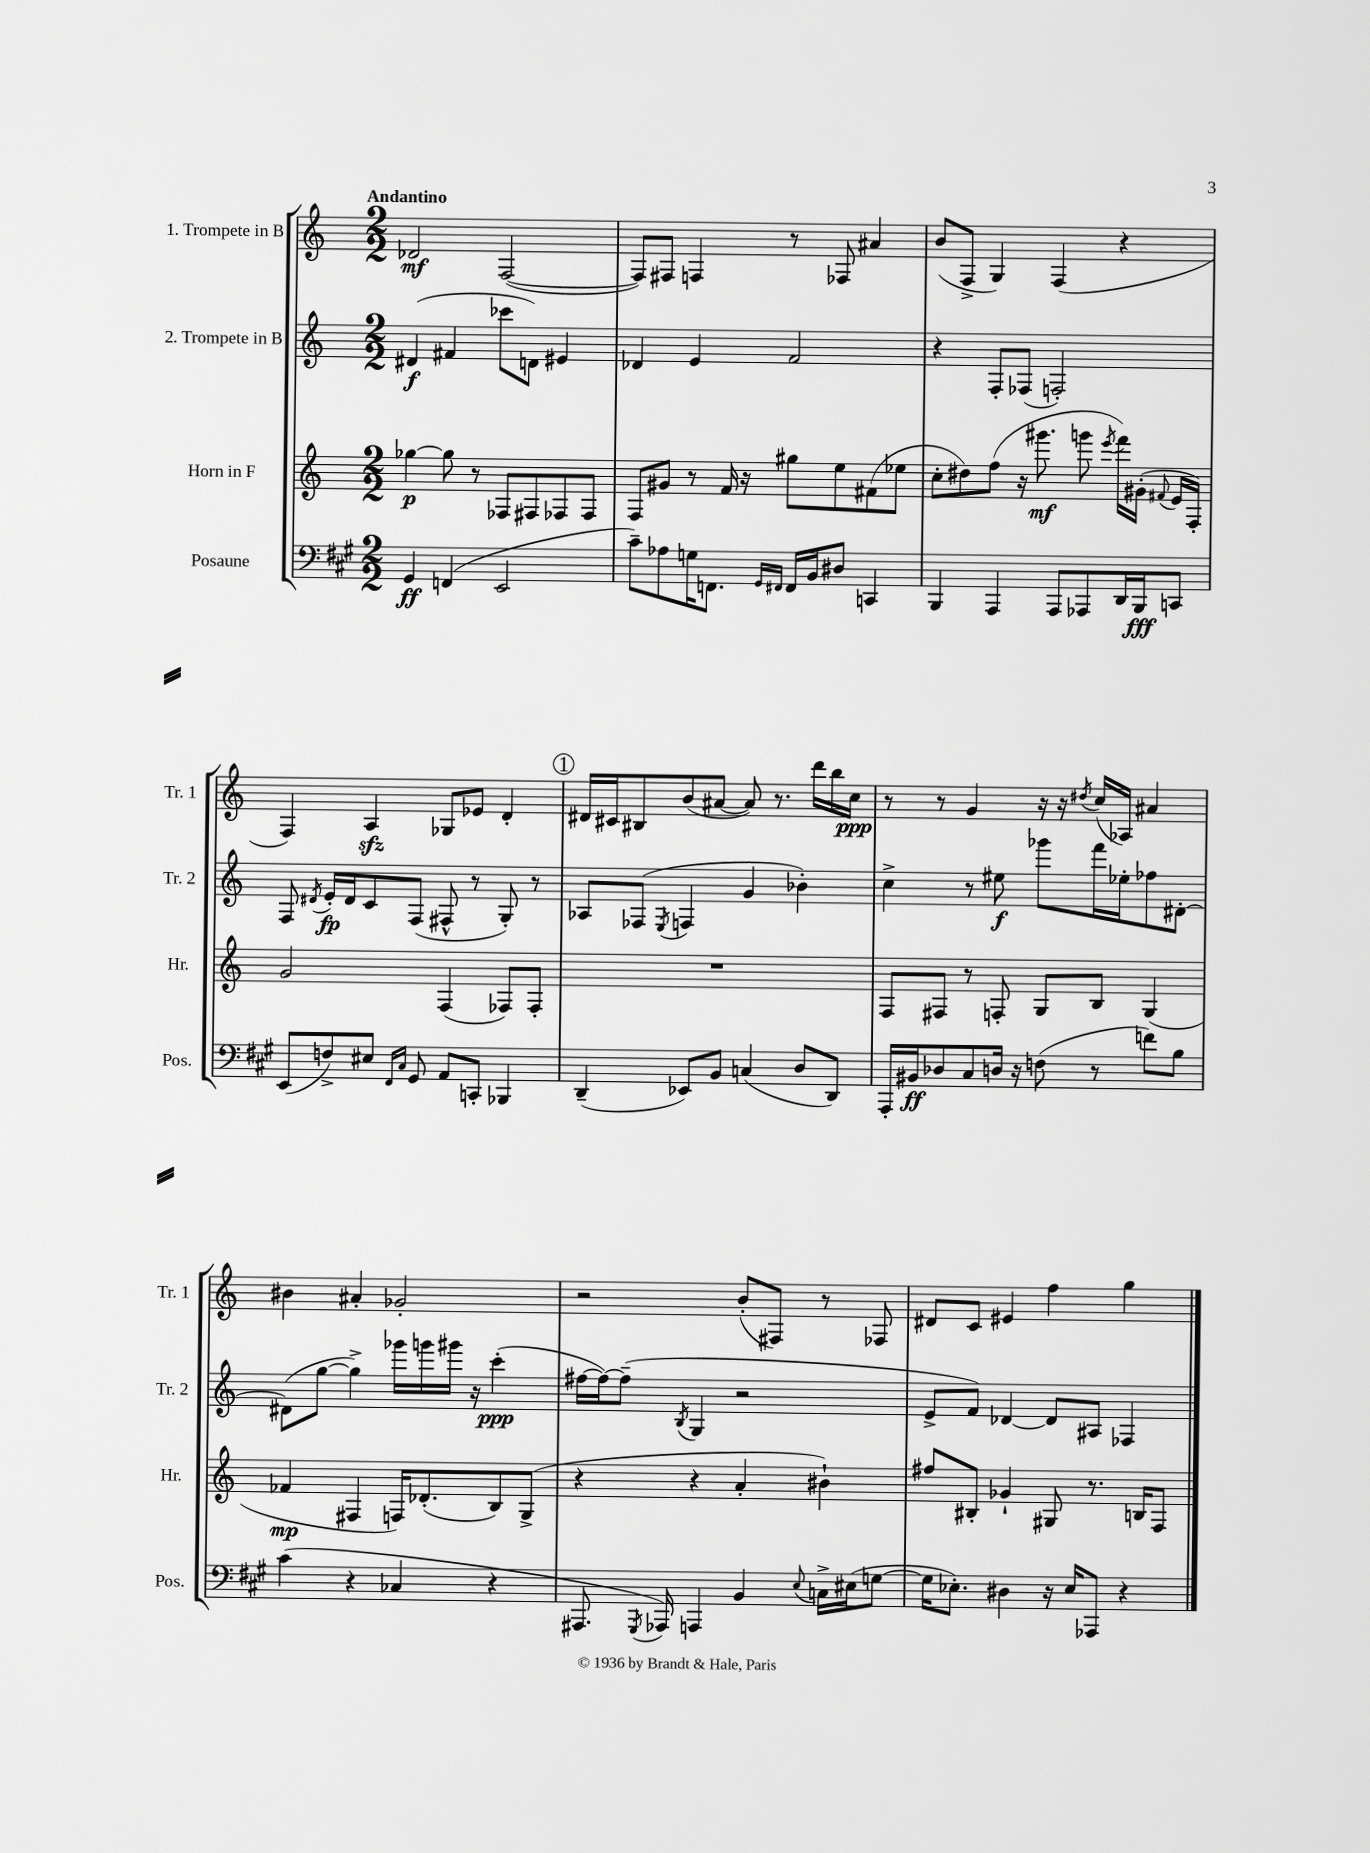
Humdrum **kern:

**kern	**kern	**kern	**kern
*staff4	*staff3	*staff2	*staff1
*clefF4	*clefG2	*clefG2	*clefG2
*k[f#c#g#]	*k[]	*k[]	*k[]
*M2/2	*M2/2	*M2/2	*M2/2
4GG#	[4gg-	(4d#	2d-
(4FF	8gg-]	4f#	.
.	8r	.	.
2EE	8F-	8ccc-	([2F
.	8F#	8d)	.
.	8F-	4e#	.
.	8F-	.	.
=	=	=	=
8c#~)	8F	4d-	8F])
8A-	8g#	.	8F#
16G	8r	4e	4F
8.FF	.	.	.
.	16f	.	.
.	16r	.	.
16qqGG#	.	.	.
16qqFF#	.	.	.
16FF#	8gg#	2f	8r
16BB	.	.	.
8D#	8ee	.	8F-
4CC	(8f#	.	4a#
.	8ee-	.	.
=	=	=	=
4BBB	8cc'	4r	(8b
.	8dd#)	.	8F^
4AAA	(8ff	8F'	4G)
.	16r	(8F-	.
.	8.ggg#	.	.
8AAA	.	2F')	(4F
8AAA-	8ggg	.	.
.	8qeee	.	.
16DD	16fff)	.	4r
16BBB	(16g#'	.	.
.	8qqf#	.	.
8CC	16e	.	.
.	16F')	.	.
=	=	=	=
(8EE	2g	8F	4F)
.	.	8qd#	.
8F^)	.	16e'	.
.	.	16d#	.
8E#	.	8c	4A
16qqFF#	.	.	.
16qqC#	.	.	.
8GG#	.	(8F	.
8AA	(4F	8F#^^	8G-
8CC'	.	8r	8e-
4BBB-	8F-)	8G')	4d'
.	8F-'	8r	.
=	=	=	=
(4DD~	1r	8A-	16d#
.	.	.	16c#
.	.	(8F-	8B#
.	.	8qE	.
8EE-)	.	4F	(8b
8BB	.	.	[8a#
(4C	.	4g	8a#])
.	.	.	8.r
8D	.	4b-')	.
.	.	.	16ddd
8DD)	.	.	16bb
.	.	.	16cc
=	=	=	=
16AAA'	8F	4cc^	8r
16BB#	.	.	.
8D-	8F#	.	8r
8C#	8r	8r	4g
16D	8F'	8ee#	.
16r	.	.	.
(8F	8G	8ggg-	16r
.	.	.	16r
.	.	.	8qdd#
8r	8B	16fff	(16cc
.	.	16ee-'	16A-)
8f)	(4G	8ff-	4a#
8B	.	[8d#'	.
=	=	=	=
(4c#	4f-	(8d#]	4b#
.	.	[8gg	.
4r	4F#	4gg^])	4a#'
4C-	16F)	16ggg-	2g-'
.	(8.d-'	16ggg	.
.	.	16ggg#	.
.	.	16r	.
4r	8B)	(4ccc'	.
.	(8G^	.	.
=	=	=	=
8.AAA#	4r	[16ff#	2r
.	.	16ff#_)	.
.	.	(8ff#~]	.
8qGGG#	.	.	.
16AAA-)	.	.	.
.	.	8qB	.
4AAA	4r	4G	.
4BB	4a'	2r	(8b'
.	.	.	8F#)
8qqE	.	.	.
16C^	4b#`)	.	8r
(16E#	.	.	.
[8G	.	.	8F-
=	=	=	=
16G]	8ff#	8e^	8d#
8.E-')	.	.	.
.	8B#'	8f)	8c
4D#	4g-`	[4d-	4e#
16r	8G#	8d-]	4ff
16E-	.	.	.
8AAA-	8.r	8A#	.
4r	.	4F-	4gg
.	16B	.	.
.	8F	.	.
==	==	==	==
*-	*-	*-	*-
